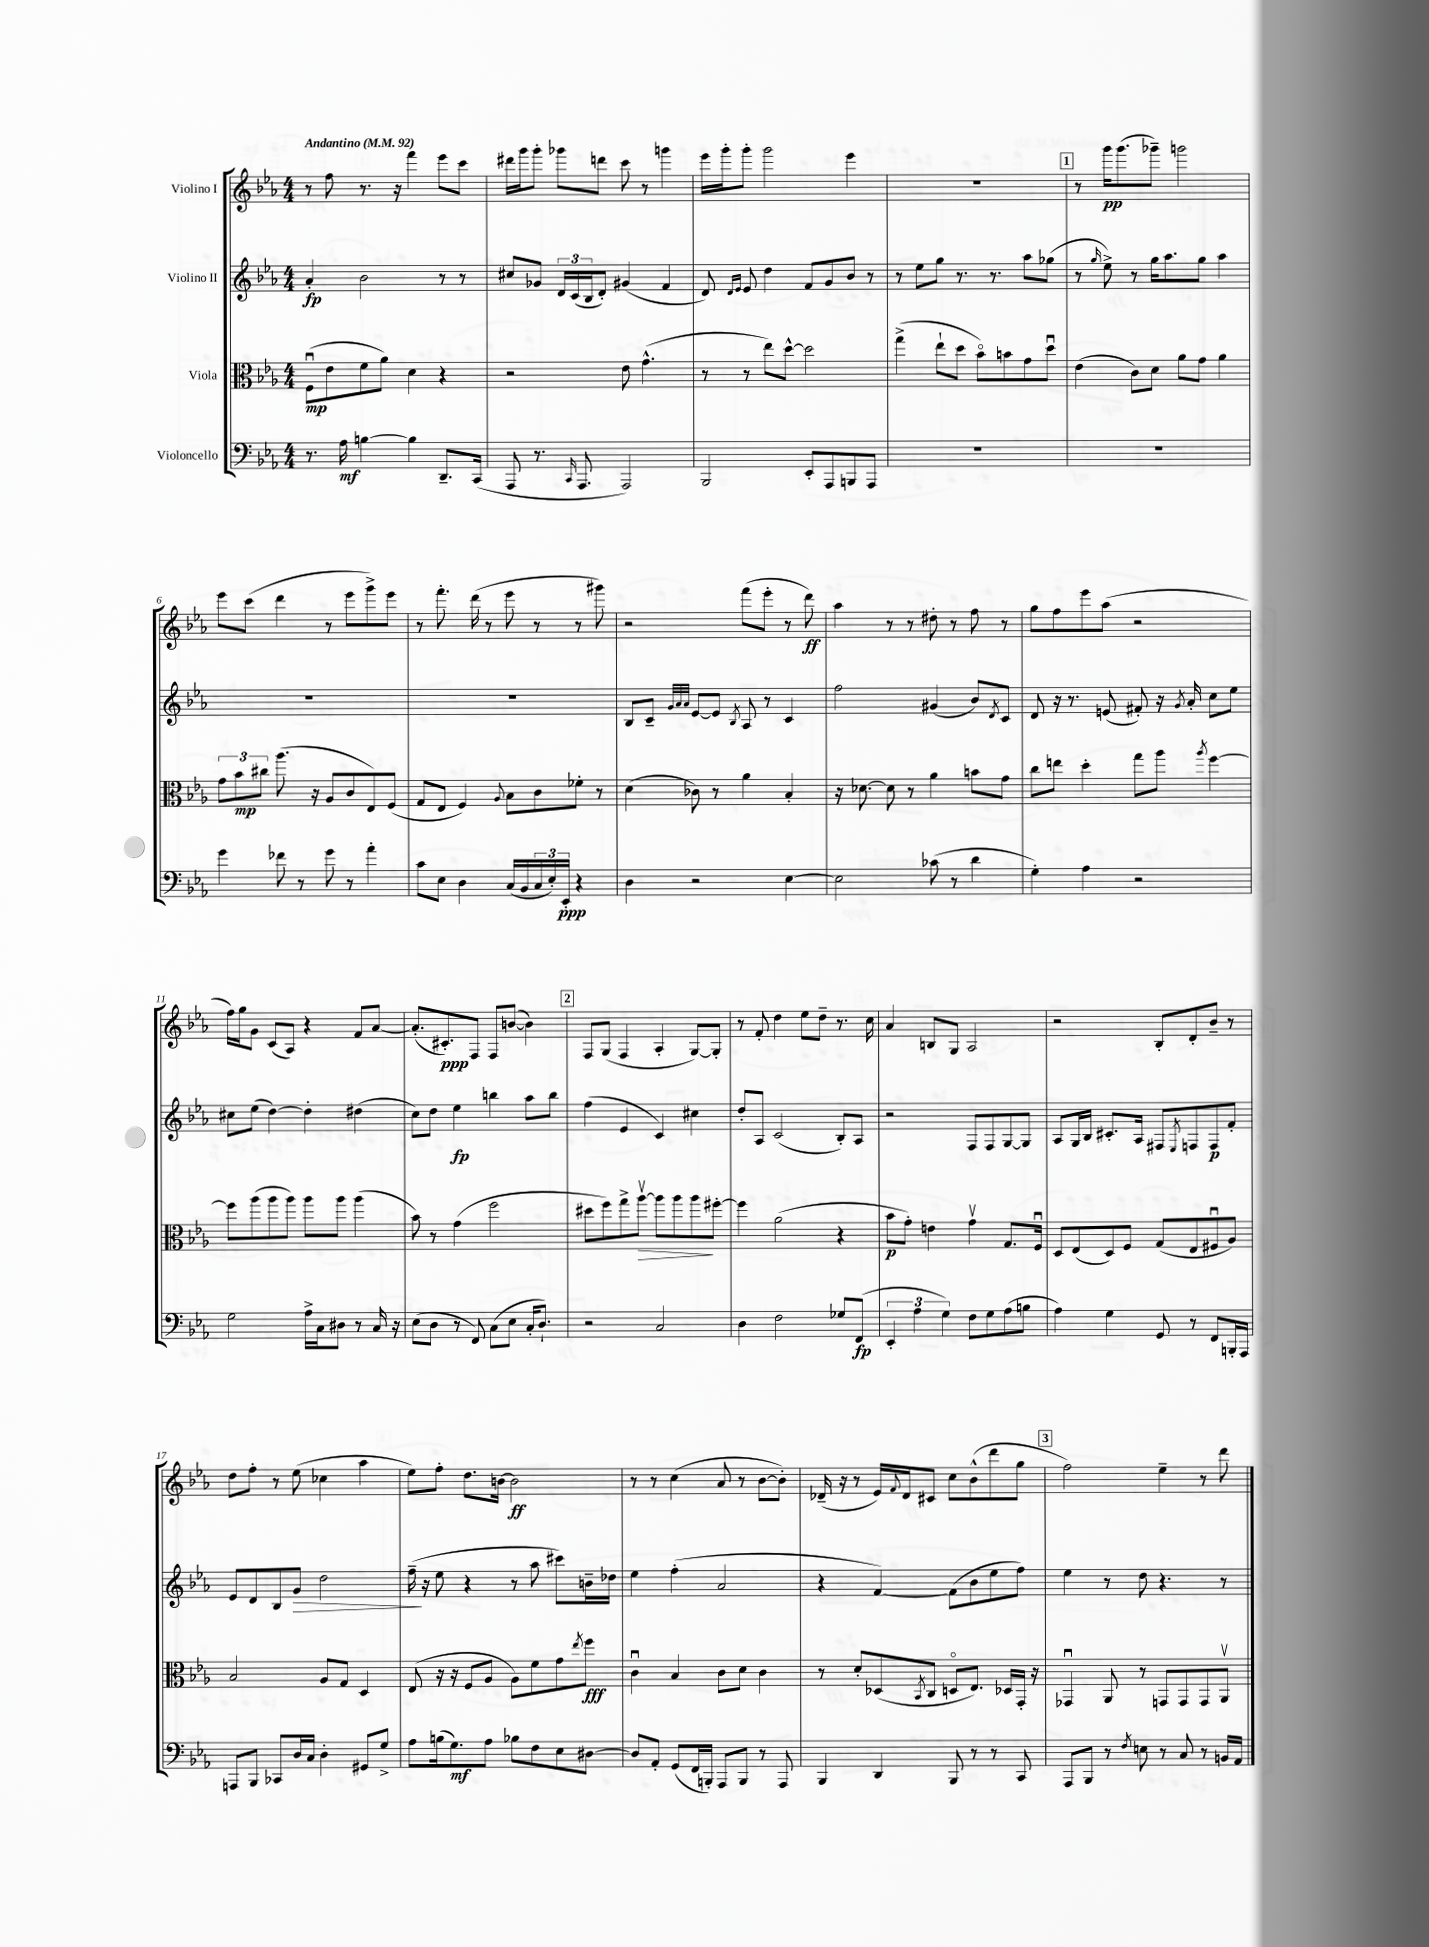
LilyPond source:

<<
\new StaffGroup <<
\new Staff = "s0" \with { instrumentName = "Violino I" } {
    \clef treble \key ees \major \numericTimeSignature \time 4/4 \tempo "Andantino" 4 = 92
    r8 f''8 r8. r16 f'''4 ees'''8 c'''8 |
    dis'''16 g'''16 g'''8-. ges'''8 d'''8 c'''8 r8 g'''4 |
    ees'''16 g'''16-. g'''8-. g'''2 ees'''4 |
    R1 |
    \mark \markup { \box "1" } r8 g'''16\pp g'''8.( ges'''8--) g'''2 |
    ees'''8 c'''8( d'''4 r8 ees'''8 g'''8->) ees'''8 |
    r8 f'''8.-. d'''16( r8 ees'''8 r8 r8 gis'''8) |
    r2 f'''8( ees'''8-. r8 d'''8\ff) |
    aes''4 r8 r8 dis''8-. r8 f''8 r8 |
    g''8 f''8 ees'''8 aes''8( r2 |
    f''16) g''16 g'8 c'8( aes8) r4 f'8 aes'8~ |
    aes'8.-.( cis'8.-.\ppp) f8 f8 b'8~( b'4) |
    \mark \markup { \box "2" } f8 g8( f4 aes4-. g8~) g8-. |
    r8 f'8-. d''4 ees''8 d''8-- r8. c''16 |
    aes'4 b8 g8 aes2 |
    r2 bes8-. d'8-. bes'8-- r8 |
    d''8 f''8-. r8 ees''8( ces''4 aes''4 |
    ees''8) f''8-. d''8. b'16~ b'2\ff |
    r8 r8 c''4( aes'8 r8 bes'8~ bes'8-.) |
    des'16--( r16 r8 ees'16) \appoggiatura { f'8 } des'16 cis'8 c''8 bes'8-^( d'''8 g''8 |
    \mark \markup { \box "3" } f''2) ees''4-- r8 d'''8 \bar "|." |
}
\new Staff = "s1" \with { instrumentName = "Violino II" } {
    \clef treble \key ees \major \numericTimeSignature \time 4/4
    aes'4-.\fp bes'2 r8 r8 |
    cis''8 ges'8 \tuplet 3/2 { d'16 c'16( bes16 } d'8-.) gis'4( f'4 |
    d'8) \grace { d'16 ees'16 } ees'8 d''4 f'8 g'8 bes'8 r8 |
    r8 ees''8 g''8 r8. r8. aes''8 ges''8( |
    \mark \markup { \box "1" } r8 \grace { g''16 } ees''8->) r8 g''16 aes''8. g''8 aes''4 |
    R1 |
    R1 |
    bes8 c'8-- \grace { g'32 aes'32 aes'32 } ees'8~ ees'8 \acciaccatura { bes8 } aes8 r8 c'4 |
    f''2 gis'4( bes'8) \acciaccatura { d'8 } c'8 |
    d'8 r16 r8. e'8( fis'8-.) r16 \acciaccatura { g'8 } aes'16-. c''8 ees''8 |
    cis''8 ees''8( d''4~) d''4-. dis''4( |
    c''8) d''8 ees''4\fp b''4 aes''8 b''8 |
    \mark \markup { \box "2" } f''4( ees'4 c'4) cis''4 |
    d''8-. aes8 c'2( bes8-.) aes8 |
    r2 f8 f8 g8~ g8 |
    aes8 g16 bes16 cis'8.-. aes16 fis8 \acciaccatura { ees8 } f8 f8\p f'8-. |
    ees'8 d'8 bes8 g'8\> d''2 |
    f''16--\!( r16 ees''8 r4 r8 aes''8 cis'''8) b'16-- des''16 |
    ees''4 f''4-.( aes'2 |
    r4 f'4~) f'8( bes'8 ees''8 f''8) |
    \mark \markup { \box "3" } ees''4 r8 d''8 r4. r8 \bar "|." |
}
\new Staff = "s2" \with { instrumentName = "Viola" } {
    \clef alto \key ees \major \numericTimeSignature \time 4/4
    f8\downbow\mp( ees'8 f'8 aes'8) d'4 r4 |
    r2 ees'8 g'4.-^( |
    r8 r8 ees''8) d''8~-^ d''2 |
    g''4->( ees''8-! d''8 bes'8\flageolet) b'8 g'8 d''8\downbow |
    \mark \markup { \box "1" } ees'4( c'8) d'8 aes'8 g'8 aes'4 |
    \tuplet 3/2 { g'8 bes'8\mp cis''8 } aes''8.( r16 aes8 c'8 ees8) f8( |
    g8 ees8 f4) \appoggiatura { aes8 } bes8 c'8 fes'8-. r8 |
    d'4( ces'8) r8 aes'4 bes4-. |
    r16 des'8.~ des'8 r8 aes'4 b'8 g'8 |
    c''8 e''8 d''4-. g''8 aes''8 \acciaccatura { aes''8 } f''4~ |
    f''8 aes''8( aes''8 aes''8) aes''8 aes''8 aes''4( |
    bes'8) r8 g'4( f''2 |
    \mark \markup { \box "2" } dis''8 f''8) g''8-> aes''8~\upbow\> aes''8 aes''8 aes''8\! fis''8~-. |
    fis''4 aes'2( r4 |
    bes'8\p g'8-.) e'4 g'4\upbow g8. f16\downbow |
    d8 ees8( d8) f8 g8( ees8 fis8\downbow aes8) |
    bes2 aes8 g8 d4 |
    ees8( r16 r16 f8 aes8 aes8) f'8 g'8 \acciaccatura { ees''8 } f''8\fff |
    c'4\downbow bes4 c'8 d'8 c'4 |
    r8 d'8-. des8( \acciaccatura { bes,8 } c8 d8\flageolet ees8.) des16 g,16-. r16 |
    \mark \markup { \box "3" } ges,4\downbow aes,8 r8 g,8 g,8 g,8 aes,8\upbow \bar "|." |
}
\new Staff = "s3" \with { instrumentName = "Violoncello" } {
    \clef bass \key ees \major \numericTimeSignature \time 4/4
    r8. aes16\mf b4~ b4 d,8.-- c,16( |
    aes,,8 r8. \grace { c,16 } aes,,8. aes,,2) |
    bes,,2 ees,8-. aes,,8 b,,8 aes,,8 |
    R1 |
    \mark \markup { \box "1" } R1 |
    g'4 fes'8 r8 g'8 r8 aes'4-. |
    c'8 ees8 d4 c16( bes,16 \tuplet 3/2 { c16 ees16-.) ees,16-.\ppp } r4 |
    d4 r2 ees4~ |
    ees2 ces'8( r8 d'4 |
    g4-.) aes4 r2 |
    g2 aes16-> c16 dis8 r8 c16 r16 |
    ees8( d8 r8 f,8) c8( ees8 c16-. d8.-!) |
    \mark \markup { \box "2" } r2 c2 |
    d4 f2 ges8 f,8\fp( |
    \tuplet 3/2 { ees,4-. aes4 g4) } f8 g8 aes8( b8 |
    aes4) g4 g,8 r8 f,8 b,,16-. aes,,16 |
    a,,8 bes,,8 ces,8 d16 c16 d4-. gis,8 g8-> |
    aes8 b16( g8.\mf) aes8 bes8 f8 ees8 dis8~ |
    dis8 aes,8-. g,8( f,16 b,,16-.) aes,,8 b,,8 r8 aes,,8 |
    bes,,4 d,4 bes,,8 r8 r8 c,8 |
    \mark \markup { \box "3" } aes,,8 bes,,8 r8 \acciaccatura { f8 } e8 r8 c8 r8 b,16 aes,16 \bar "|." |
}
>>
>>
